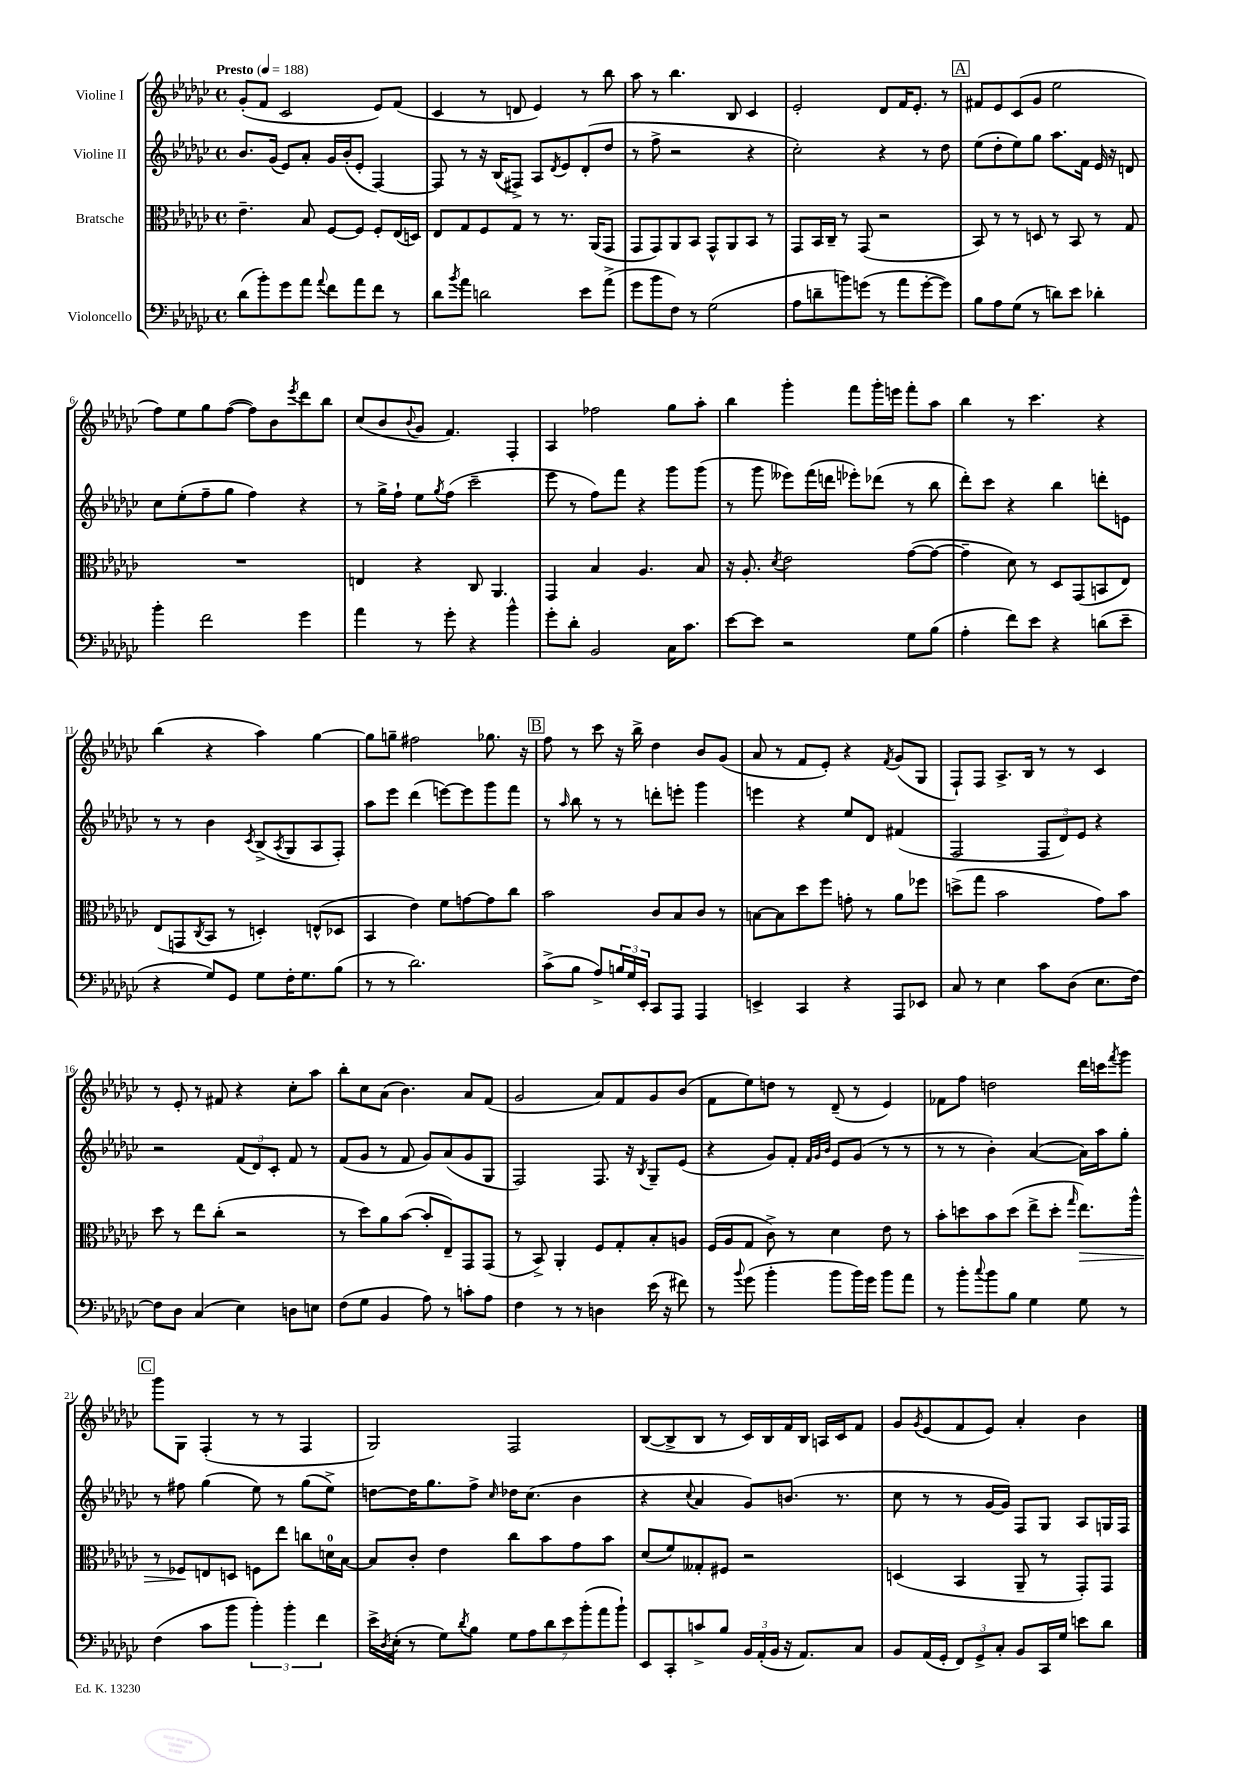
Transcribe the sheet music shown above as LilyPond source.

<<
\new StaffGroup <<
\new Staff = "s0" \with { instrumentName = "Violine I" } {
    \clef treble \key ges \major \defaultTimeSignature \time 4/4 \tempo "Presto" 4 = 188
    ges'8-.( f'8 ces'2 ees'8) f'8( |
    ces'4 r8 d'8 ees'4) r8 bes''8 |
    aes''8 r8 bes''4. bes8 ces'4 |
    ees'2-. des'8 f'16 ees'8.-. r8 |
    \mark \markup { \box "A" } fis'8 ees'8 ces'8( ges'8 ees''2 |
    f''8) ees''8 ges''8 f''8~( f''8) bes'8 \acciaccatura { ees'''8 } des'''8 bes''8 |
    ces''8( bes'8 \appoggiatura { bes'8 } ges'8 f'4.) f4-. |
    aes4 fes''2 ges''8 aes''8-. |
    bes''4 ges'''4-. f'''8 ges'''16-. e'''16 f'''8-. aes''8 |
    bes''4 r8 ces'''4. r4 |
    bes''4( r4 aes''4) ges''4~ |
    ges''8 g''8-- fis''2 ges''8. r16 |
    \mark \markup { \box "B" } f''8 r8 ces'''8 r16 bes''16-> des''4 bes'8 ges'8( |
    aes'8 r8 f'8 ees'8-.) r4 \acciaccatura { f'8 } ges'8( ges8 |
    f8-!) f8 aes8.-> bes16 r8 r8 ces'4 |
    r8 ees'8-. r8 fis'8 r4 ces''8-. aes''8 |
    bes''8-. ces''8 aes'8( bes'4.) aes'8 f'8( |
    ges'2 aes'8) f'8 ges'8 bes'8( |
    f'8 ees''8) d''8 r8 des'8--( r8 ees'4) |
    fes'8 f''8 d''2 des'''16 c'''16 \acciaccatura { f'''8 } ges'''8 |
    \mark \markup { \box "C" } ges'''8 ges8 f4-.( r8 r8 f4 |
    ges2) f2 |
    bes8~( bes8-> bes8 r8 ces'16) bes16 f'16 bes16 a16 ces'16 f'8 |
    ges'8 \acciaccatura { ges'8 } ees'8( f'8 ees'8) aes'4-. bes'4 \bar "|." |
}
\new Staff = "s1" \with { instrumentName = "Violine II" } {
    \clef treble \key ges \major \defaultTimeSignature \time 4/4
    bes'8. ges'16( ees'8) aes'8-. ges'16 bes'16-.( ees'8-. f4~) |
    f8 r8 r16 bes16( fis8->) aes8 \acciaccatura { des'8 } ees'8 des'8-.( des''8 |
    r8 f''8-> r2 r4 |
    ces''2-.) r4 r8 des''8 |
    \mark \markup { \box "A" } ees''8( des''8-. ees''8) ges''8 aes''8. f'16 ees'16 r16 d'8 |
    ces''8 ees''8-.( f''8-- ges''8 f''4) r4 |
    r8 ges''16-> f''16-! ees''8 \acciaccatura { ges''8 } f''8( ces'''2-- |
    ees'''8 r8 f''8) f'''8 r4 ges'''8 ges'''8( |
    r8 ges'''8 eeses'''8) f'''16( d'''16 ees'''8-.) des'''8( r8 bes''8 |
    des'''8-.) ces'''8 r4 bes''4 d'''8-. e'8 |
    r8 r8 bes'4 \acciaccatura { ces'8 } bes8->( \acciaccatura { aes8 } ges8 aes8 f8-.) |
    aes''8 ees'''8 des'''4( e'''8~) e'''8 ges'''8 f'''8 |
    \mark \markup { \box "B" } r8 \grace { aes''16 } bes''8 r8 r8 d'''8-. e'''8-. ges'''4 |
    e'''4 r4 ees''8 des'8 fis'4( |
    f2 \tuplet 3/2 { f8 des'8) ees'8 } r4 |
    r2 \tuplet 3/2 { f'8( des'8) ces'8-. } f'8 r8 |
    f'8( ges'8 r8 f'8 ges'8) aes'8( ges'8 ges8 |
    f2) f8. r16 \acciaccatura { bes8 } ges8-- ees'8( |
    r4 ges'8) f'8-. \grace { f'32 ges'32 bes'32 } ees'8 ges'8( r8 r8 |
    r8 r8 bes'4-.) aes'4~( aes'16) aes''16 ges''8-. |
    \mark \markup { \box "C" } r8 fis''8 ges''4( ees''8) r8 ges''8( ees''8->) |
    d''8~ d''16 ges''8. f''8-> \grace { ces''16 } des''16 ces''8.( bes'4 |
    r4 \appoggiatura { ces''8 } aes'4 ges'8) b'8.( r8. |
    ces''8 r8 r8 ges'16~ ges'16) f8 ges8 aes8 g16 f16 \bar "|." |
}
\new Staff = "s2" \with { instrumentName = "Bratsche" } {
    \clef alto \key ges \major \defaultTimeSignature \time 4/4
    ees'4.-- bes8 f8~ f8 f8-. ees16( d16) |
    ees8 ges8 f8 ges8 r8 r8. aes,16( ges,8 |
    ges,8 ges,8) aes,8 bes,8 ges,8-^ aes,8 bes,8 r8 |
    ges,8 bes,16 ces16-- r8 ges,8( r2 |
    \mark \markup { \box "A" } bes,8) r8 r8 d8 r8 bes,8 r8 ges8 |
    R1 |
    e4 r4 ces8 aes,4. |
    ges,4 bes4 aes4. bes8 |
    r16 aes8.-. \acciaccatura { des'8 } ees'2 ges'8~( ges'8~ |
    ges'4-- des'8) r8 des8 ges,8( b,8 ees8) |
    ees8( g,8 \acciaccatura { ces8 } bes,8 r8 d4-.) e8-^( des8 |
    bes,4 ees'4) f'8 g'8~ g'8 ces''8 |
    \mark \markup { \box "B" } bes'2 ces'8 bes8 ces'8 r8 |
    b8~ b8 des''8 f''8 g'8-. r8 aes'8 fes''8 |
    d''8->( ges''8 bes'2 ges'8) bes'8 |
    des''8 r8 ees''8 ces''8-.( r2 |
    r8 des''8) aes'8 bes'8~( bes'8-. ees8--) ges,8 ges,8( |
    r8 bes,8->) aes,4-. f8 ges8-. bes8-. a8 |
    f16( aes16 ges8 ces'8->) r8 des'4 ees'8 r8 |
    bes'8-. d''8 bes'8 d''8( ees''8-> d''8-. \grace { ges''16 } ees''8.\>) aes''16-^ |
    \mark \markup { \box "C" } r8 fes8\! e8 d8 f8 ees''8 c''8 d'16-0 bes16~ |
    bes8 ces'8-. ees'4 ces''8 bes'8 ges'8 bes'8 |
    des'8( f'8) geses8-. fis8 r2 |
    d4( bes,4 aes,8-- r8 ges,8-.) ges,8 \bar "|." |
}
\new Staff = "s3" \with { instrumentName = "Violoncello" } {
    \clef bass \key ges \major \defaultTimeSignature \time 4/4
    des'8( bes'8-.) ges'8 aes'8 \appoggiatura { aes'8 } f'8 aes'8 f'8 r8 |
    des'8 \acciaccatura { bes'8 } aes'8 d'2 ees'8 aes'8->( |
    ges'8 bes'8 f8) r8 ges2( |
    aes8 d'8-- b'8) g'8( r8 aes'8 g'8~-. g'8) |
    \mark \markup { \box "A" } bes8 aes8 ges8( r8 d'8) ees'8 des'4-. |
    bes'4-. f'2 ges'4 |
    aes'4 r8 ges'8-. r4 bes'4-^ |
    ges'8-. des'8-. bes,2 ces16 ces'8. |
    ees'8~ ees'8 r2 ges8 bes8( |
    aes4-. f'8) ees'8 r4 d'8( ees'8-- |
    r4 ges8) ges,8 ges8 f16-. ges8. bes8( |
    r8 r8 des'2.) |
    \mark \markup { \box "B" } ces'8->( bes8 aes8->) \tuplet 3/2 { b16 ges16 ees,16-. } ces,8 aes,,8 aes,,4 |
    e,4-> ces,4 r4 aes,,8 ees,8 |
    ces8 r8 ees4 ces'8 des8( ees8. f16~) |
    f8 des8 ces4( ees4) d8 e8 |
    f8( ges8 bes,4 aes8) r8 c'8-. aes8 |
    f4 r8 r8 d4 ees'16( r16 fis'8) |
    r8 \appoggiatura { bes'8 } ges'8( bes'4-. bes'8 bes'16) ges'16 bes'8 aes'8 |
    r8 bes'8-. \appoggiatura { ces''8 } bes'8 bes8 ges4 ges8 r8 |
    \mark \markup { \box "C" } f4( ces'8 bes'8 \tuplet 3/2 { bes'4-.) bes'4-. f'4 } |
    ees'16-> \acciaccatura { des8 } ees16-.( r8 ges8) \acciaccatura { des'8 } bes8 \tuplet 7/4 { ges8 aes8 des'8 ees'8 bes'8-.( aes'8 bes'8-!) } |
    ees,8 ces,8-. c'8-> bes8 \tuplet 3/2 { bes,16 aes,16-.( bes,16 } r16 aes,8.) ces8 |
    bes,8 aes,16( ges,16-. \tuplet 3/2 { f,8) ges,8-> ces8-. } bes,8 ces,16 ges16 e'8 des'8 \bar "|." |
}
>>
>>
